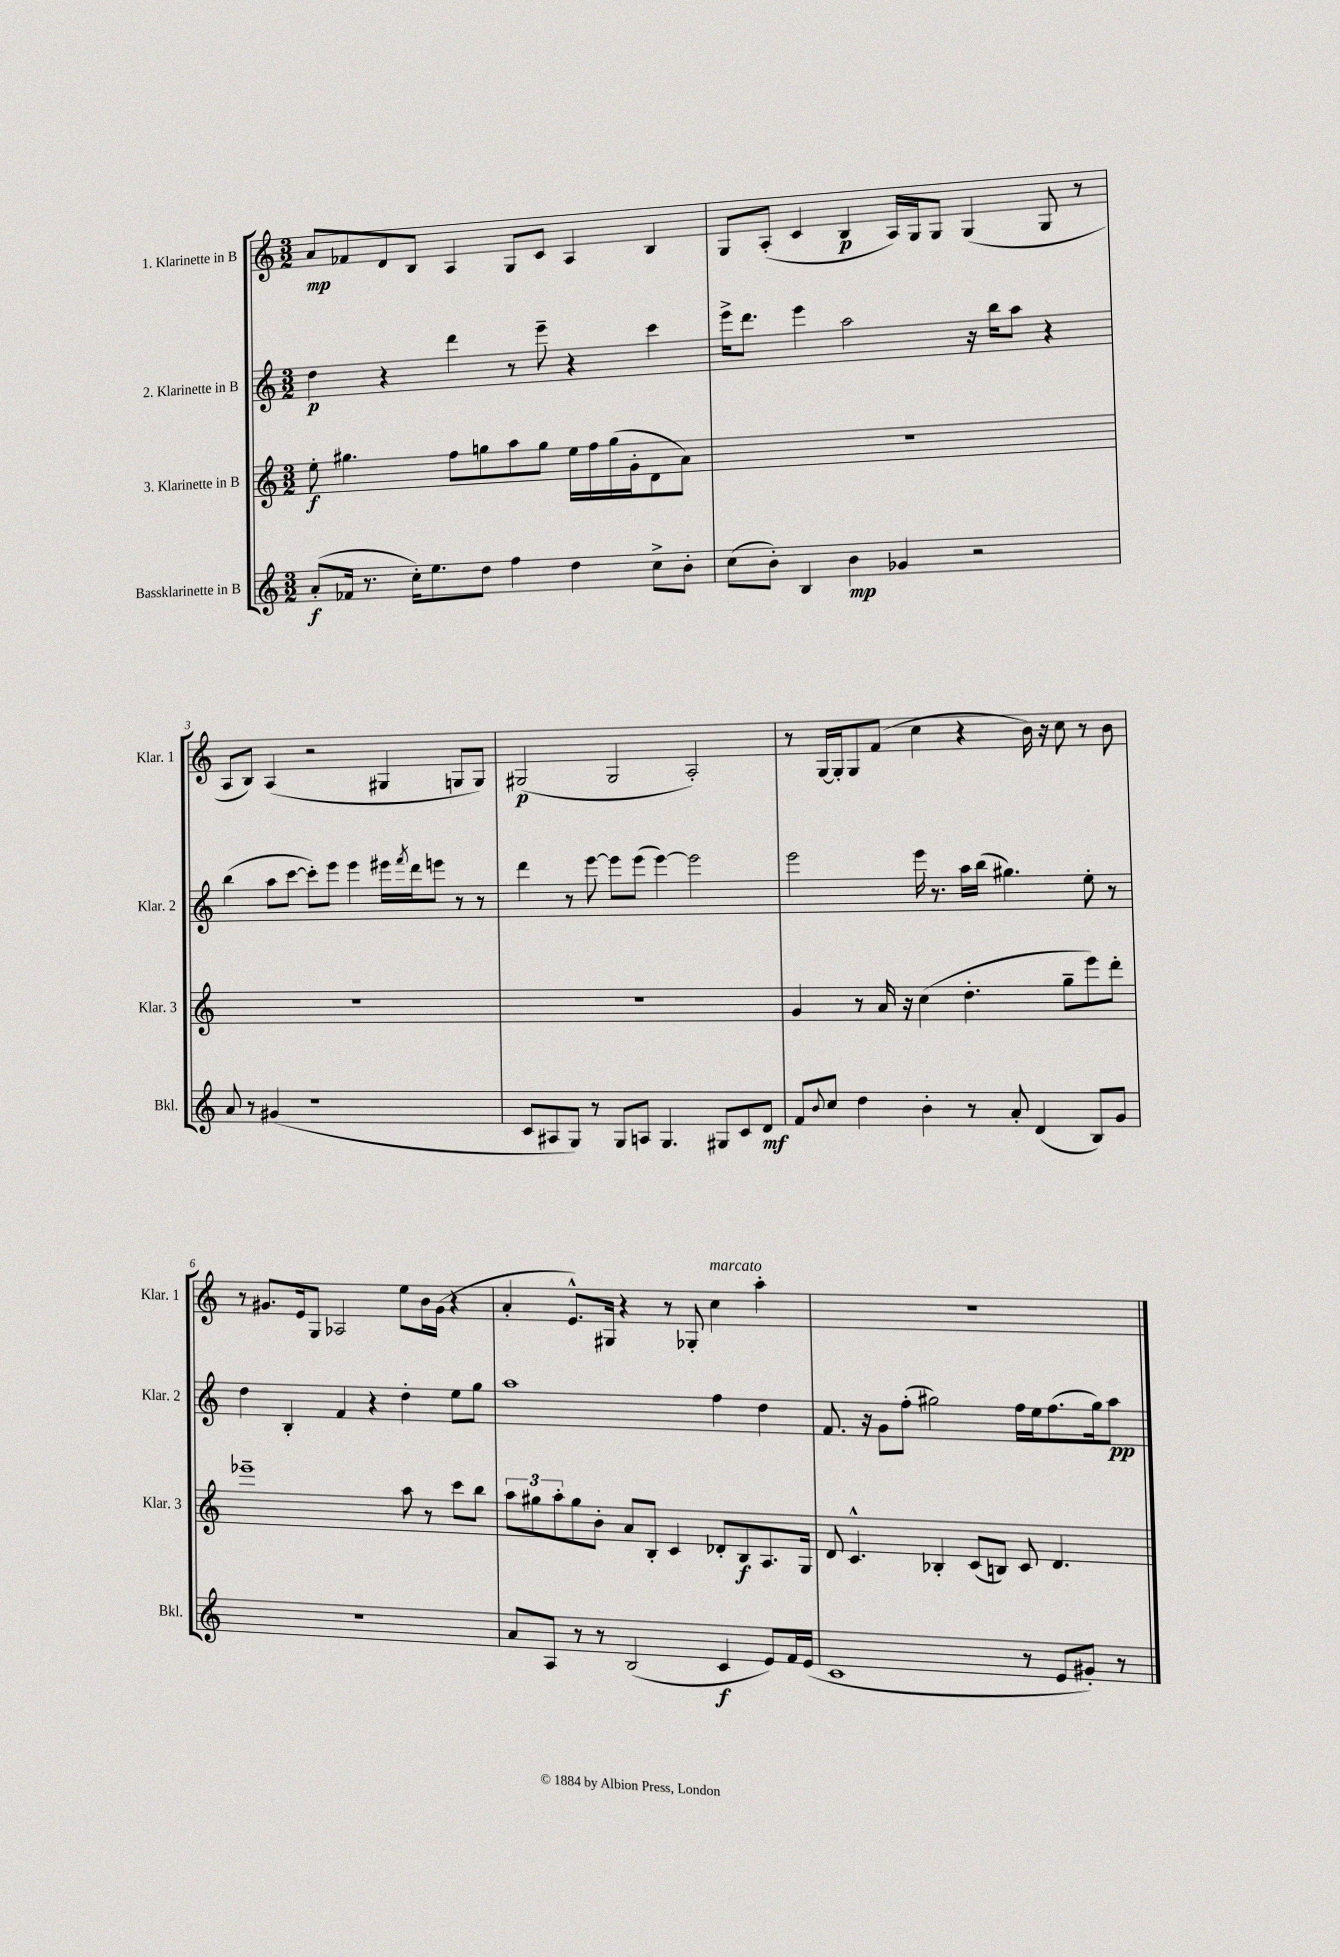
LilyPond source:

<<
\new StaffGroup <<
\new Staff = "s0" \with { instrumentName = "1. Klarinette in B" shortInstrumentName = "Klar. 1" } {
    \clef treble \key c \major \numericTimeSignature \time 3/2
    a'8\mp fes'8 d'8 b8 a4 g8 c'8 a4 b4 |
    g8 a8-.( c'4 b4\p a16) g16 g8 g4( g8 r8 |
    a8 b8) a4( r2 gis4 g8 g8) |
    gis2\p( gis2 a2-.) |
    r8 g16~ g16-. g8 f'8( c''4 r4 b'16) r16 c''8 r8 b'8 |
    r8 gis'8. e'16 g8 aes2 e''8 b'16 gis'16( r4 |
    a'4-. e'8.-^) gis16 r4 r8 ges8-. c''4^\markup { \italic "marcato" } a''4-. |
    R1. \bar "|." |
}
\new Staff = "s1" \with { instrumentName = "2. Klarinette in B" shortInstrumentName = "Klar. 2" } {
    \clef treble \key c \major \numericTimeSignature \time 3/2
    d''4\p r4 d'''4 r8 e'''8-- r4 c'''4 |
    e'''16-> d'''8. e'''4 a''2 r16 b''16 a''8 r4 |
    b''4( a''8 c'''8~ c'''8-.) e'''8 e'''4 eis'''16 \acciaccatura { f'''8 } d'''16 e'''8 r8 r8 |
    d'''4 r8 e'''8~ e'''8 e'''8( e'''4~) e'''2 |
    e'''2 e'''16 r8. a''16 b''16( gis''4.) e''8-. r8 |
    d''4 b4-. f'4 r4 d''4-. e''8 g''8 |
    a''1 f''4 d''4 |
    f'8. r16 g'8 f''8-.( gis''2) f''16 e''16 f''8.( gis''16) a''8\pp \bar "|." |
}
\new Staff = "s2" \with { instrumentName = "3. Klarinette in B" shortInstrumentName = "Klar. 3" } {
    \clef treble \key c \major \numericTimeSignature \time 3/2
    e''8-.\f gis''4. f''8 g''8 a''8 g''8 e''16 f''16 g''16( g'16-. d'8 a'8) |
    R1. |
    R1. |
    R1. |
    g'4 r8 a'16 r16 c''4( d''4.-. g''8-- e'''8) d'''8-. |
    ees'''1-- a''8 r8 c'''8 b''8 |
    \tuplet 3/2 { a''8 gis''8 a''8-. } gis''8 b'8-. a'8 b8-. c'4 des'8-. b8\f a8. g16 |
    d'8 c'4.-^ bes4-. c'8( b8) c'8 d'4. \bar "|." |
}
\new Staff = "s3" \with { instrumentName = "Bassklarinette in B" shortInstrumentName = "Bkl." } {
    \clef treble \key c \major \numericTimeSignature \time 3/2
    a'8-.\f( fes'16 r8. c''16-.) e''8. d''8 f''4 d''4 c''8-> b'8-. |
    c''8( b'8-.) b4 b'4\mp ges'4 r2 |
    a'8 r8 gis'4( r1 |
    c'8 ais8 g8) r8 g8 a8 g4. gis8 c'8 d'8\mf |
    f'8 \appoggiatura { b'8 } c''8 d''4 b'4-. r8 a'8-. d'4( b8) g'8 |
    R1. |
    a'8 a8 r8 r8 b2( c'4\f e'8) f'16 e'16( |
    c'1 r8 e'8 gis'8-.) r8 \bar "|." |
}
>>
>>
